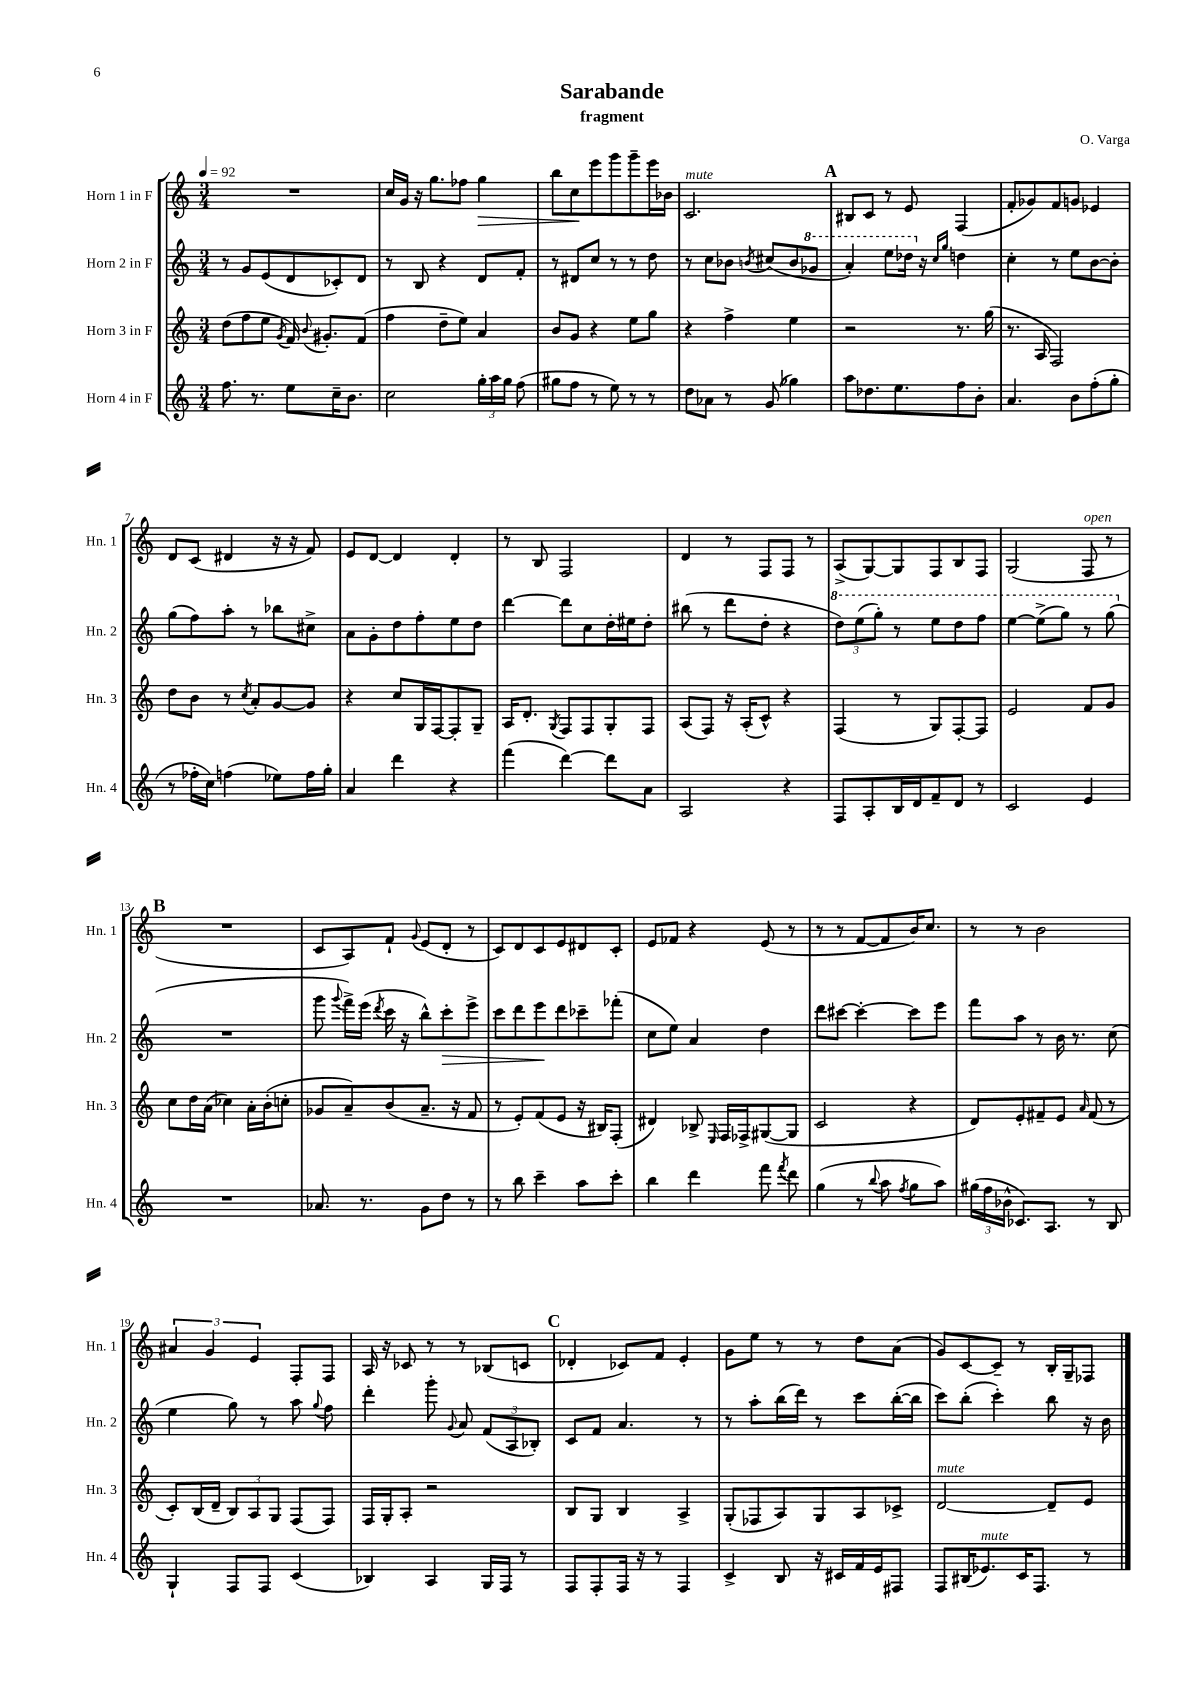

**kern	**kern	**kern	**kern
*staff4	*staff3	*staff2	*staff1
*clefG2	*clefG2	*clefG2	*clefG2
*k[]	*k[]	*k[]	*k[]
*M3/4	*M3/4	*M3/4	*M3/4
*MM92	*MM92	*MM92	*MM92
8.ff\	(8dd\L	8r	2.r
.	8ff\	8g/L	.
8.r	.	.	.
.	8ee\J	(8e/	.
.	8qg/	.	.
8ee\L	16f/)	8d/	.
.	8qqb/	.	.
.	8.g#'/L	.	.
16cc~\K	.	8c-'/)	.
8.b\J	.	.	.
.	(8f/J	8d/J	.
=	=	=	=
2cc\	4ff\	8r	16cc/LL
.	.	.	16g/JJ
.	.	8B/	16r
.	.	.	8.gg\L
.	8dd~\L	4r	.
.	8ee\J)	.	8ff-\J
24gg'\LL	4a/	8d/L	4gg\
24aa\	.	.	.
24gg\JJ	.	.	.
(8ff\	.	8f'/J	.
=	=	=	=
8gg#\L	8b/L	8r	8bb\L
8ff\J	8g/J	8d#/L	8cc\
8r	4r	8cc/J	8eee\
8ee\)	.	8r	8ggg\
8r	8ee\L	8r	8ggg~\
8r	8gg\J	8dd\	16eee\L
.	.	.	16b-\JJ
=	=	=	=
8dd\L	4r	8r	2.c/
8a-\J	.	8cc\L	.
8r	4ff^\	8b-\J	.
.	.	8qb/	.
(8g/	.	(8cc#/L	.
4gg-\)	4ee\	8b/	.
.	.	8gg-/J	.
=	=	=	=
8aa\L	2r	4aa'/)	8B#/L
8.dd-\	.	.	8c/J
.	.	8eee\L	8r
8.ee\	.	.	.
.	.	16ddd-\Jk	8e/
.	.	16r	.
.	.	16qqcc/LL	.
.	.	16qqgg/JJ	.
8ff\	8.r	4dd\	(4F/
8b'\J	.	.	.
.	(16gg\	.	.
=	=	=	=
4.a/	8.r	4cc'\	8f'/L
.	.	.	8g-/)
.	16A/	.	.
.	2F/)	8r	8f/
8b\L	.	8ee\L	8g/J
(8ff'\	.	[8b\	4e-/
8gg'\J	.	8b'\]J	.
=	=	=	=
8r	8dd\L	(8gg\L	8d/L
16ff-'\LL	8b\J	8ff\)	(8c/J
16cc\JJ)	.	.	.
(4ff\	8r	8aa'\J	4d#/
.	8qcc/	.	.
.	8a'/L	8r	.
8ee-\L)	[8g/	8bb-\L	16r
.	.	.	16r
16ff\L	8g/]J	8cc#^\J	8f/)
16gg'\JJ	.	.	.
=	=	=	=
4a/	4r	8a\L	8e/L
.	.	8g'\	[8d/J
4ddd\	8cc/L	8dd\	4d/]
.	16G/L	8ff'\	.
.	[16F/J	.	.
4r	8F'/]	8ee\	4d'/
.	8G~/J	8dd\J	.
=	=	=	=
(4fff\	16A/LK	[4ddd\	8r
.	8.d'/J	.	.
.	.	.	8B/
.	8qG/	.	.
[4ddd\)	8F/L	8ddd\]L	2F/
.	8F/	8cc\	.
8ddd\]L	8G'/	16dd'\L	.
.	.	16ee#\J	.
8a\J	8F/J	8dd'\J	.
=	=	=	=
2A/	(8A/L	(8bb#\	4d/
.	8F/J)	8r	.
.	16r	8ddd\L	8r
.	(16A'/LK	.	.
.	8c^^/J)	8dd'\J	8F/L
4r	4r	4r	8F/J
.	.	.	8r
=	=	=	=
8F/L	(4F/	12ddd\L)	(8A^/L
.	.	(12eee\	.
8A'/	.	.	[8G/)
.	.	12ggg'\J)	.
16B/L	8r	8r	8G/]
16d/J	.	.	.
8f~/	8G/L)	8eee\L	8F/
8d/J	[8F'/	8ddd\	8B/
8r	8F/]J	8fff\J	8F/J
=	=	=	=
2c/	2e/	[4eee\	(2G/
.	.	(8eee^\]L	.
.	.	8ggg\J)	.
4e/	8f/L	8r	8F/
.	8g/J	(8ggg\	8r
=	=	=	=
2.r	8cc\L	2.r	2.r
.	16dd\L	.	.
.	(16a\JJ	.	.
.	4cc-\)	.	.
.	16a'\LL	.	.
.	(16b'\J	.	.
.	8cc'\J	.	.
=	=	=	=
8.a-/	8g-/L	8ggg\	8c/L
.	.	8qqggg/	.
.	8a~/)	16fff^\LL)	8A/)
8.r	.	(16eee\JJ	.
.	.	8qddd/	.
.	(8b/	16ccc\	8f`/J
.	.	16r	.
.	.	.	8qqg/
8g\L	8.a~/J	8bb^^\L)	(8e/L
8dd\J	.	8ccc'\	8d'/J
.	16r	.	.
8r	8f/	8eee^\J	8r
=	=	=	=
8r	8r	8ccc\L	8c/L)
8bb\	8e'/L)	8ddd\	8d/
4ccc~\	(8f/	8eee\	8c/
.	8e/J	8ddd\	8e/
8aa\L	16r	8ccc-~\	8d#/
.	16B#/LK)	.	.
8ccc'\J	(8F'/J	(8fff-'\J	8c'/J
=	=	=	=
4bb\	4d#/)	8cc\L	8e/L
.	.	8ee\J)	8f-/J
4ddd\	8B-^/	4a/	4r
.	16qqE/	.	.
.	16F/LL	.	.
.	16F-^/J	.	.
8fff\	([8G#/	4dd\	(8e/
8qfff/	.	.	.
8ddd\	8G#/]J	.	8r
=	=	=	=
(4gg\	2c/	8ddd\L	8r
.	.	[8ccc#\J	8r
8r	.	4ccc#'\_	[8f/L
8qqbb/	.	.	.
8aa\	.	.	8f/]
8qff/	.	.	.
8gg\L	4r	8ccc#\]L	16b/K)
.	.	.	8.cc/J
8aa\J)	.	8eee\J	.
=	=	=	=
(24gg#\LL	8d/L)	8fff\L	8r
24ff\	.	.	.
24b-^^\JJ	.	.	.
8.c-/L)	8e'/	8aa\J	8r
.	8f#~/	8r	2b\
8.A/J	.	.	.
.	8e/J	16b\	.
.	.	8.r	.
.	16qqa/	.	.
8r	(8f#/	.	.
8B/	8r	(8cc\	.
=	=	=	=
4G`/	8c'/L)	4ee\	6a#/
.	(16B/L	.	.
.	.	.	6g/
.	16d~/JJ	.	.
8F/L	12B/L)	8gg\)	.
.	12A/	.	6e/
8F/J	.	8r	.
.	12G/J	.	.
(4c/	(8F/L	8aa\	8F'/L
.	.	8qqgg/	.
.	8F/J)	8ff\	8F/J
=	=	=	=
4B-/)	16F/LL	4ddd'\	16A/
.	16G'/J	.	16r
.	8A'/J	.	8c-/
4A/	2r	8ggg'\	8r
.	.	8qqg/	.
.	.	8a/	8r
16G/LL	.	(12f/L	(8B-/L
16F/JJ	.	.	.
.	.	12A/	.
8r	.	.	8c/J
.	.	12B-'/J)	.
=	=	=	=
8F/L	8B/L	8c/L	4d-'/
8F'/	8G/J	8f/J	.
16F/Jk	4B/	4.a/	8c-/L)
16r	.	.	.
8r	.	.	8f/J
4F/	4A^/	.	4e'/
.	.	8r	.
=	=	=	=
4c^/	(8G'/L	8r	8g\L
.	8F-/	8aa'\L	8ee\J
8B/	8A/)	(16bb\L	8r
.	.	16ddd\JJ)	.
16r	8G/	8r	8r
16c#/LL	.	.	.
16f/	8A/	8ccc\L	8dd\L
16e/J	.	.	.
8F#/J	8c-^/J	([16bb'\L	(8a\J
.	.	16bb\]JJ	.
=	=	=	=
8F/L	[2d/	8ccc\L)	8g/L)
(16B#/K	.	(8bb'\J	[8c/
8.e-/)	.	.	.
.	.	4ccc'\)	8c~/]J
16c/K	.	.	8r
8.F/J	.	.	.
.	8d~/]L	8bb\	16B'/LL
.	.	.	16G~/J
8r	8e/J	16r	8F-/J
.	.	16b\	.
==	==	==	==
*-	*-	*-	*-
